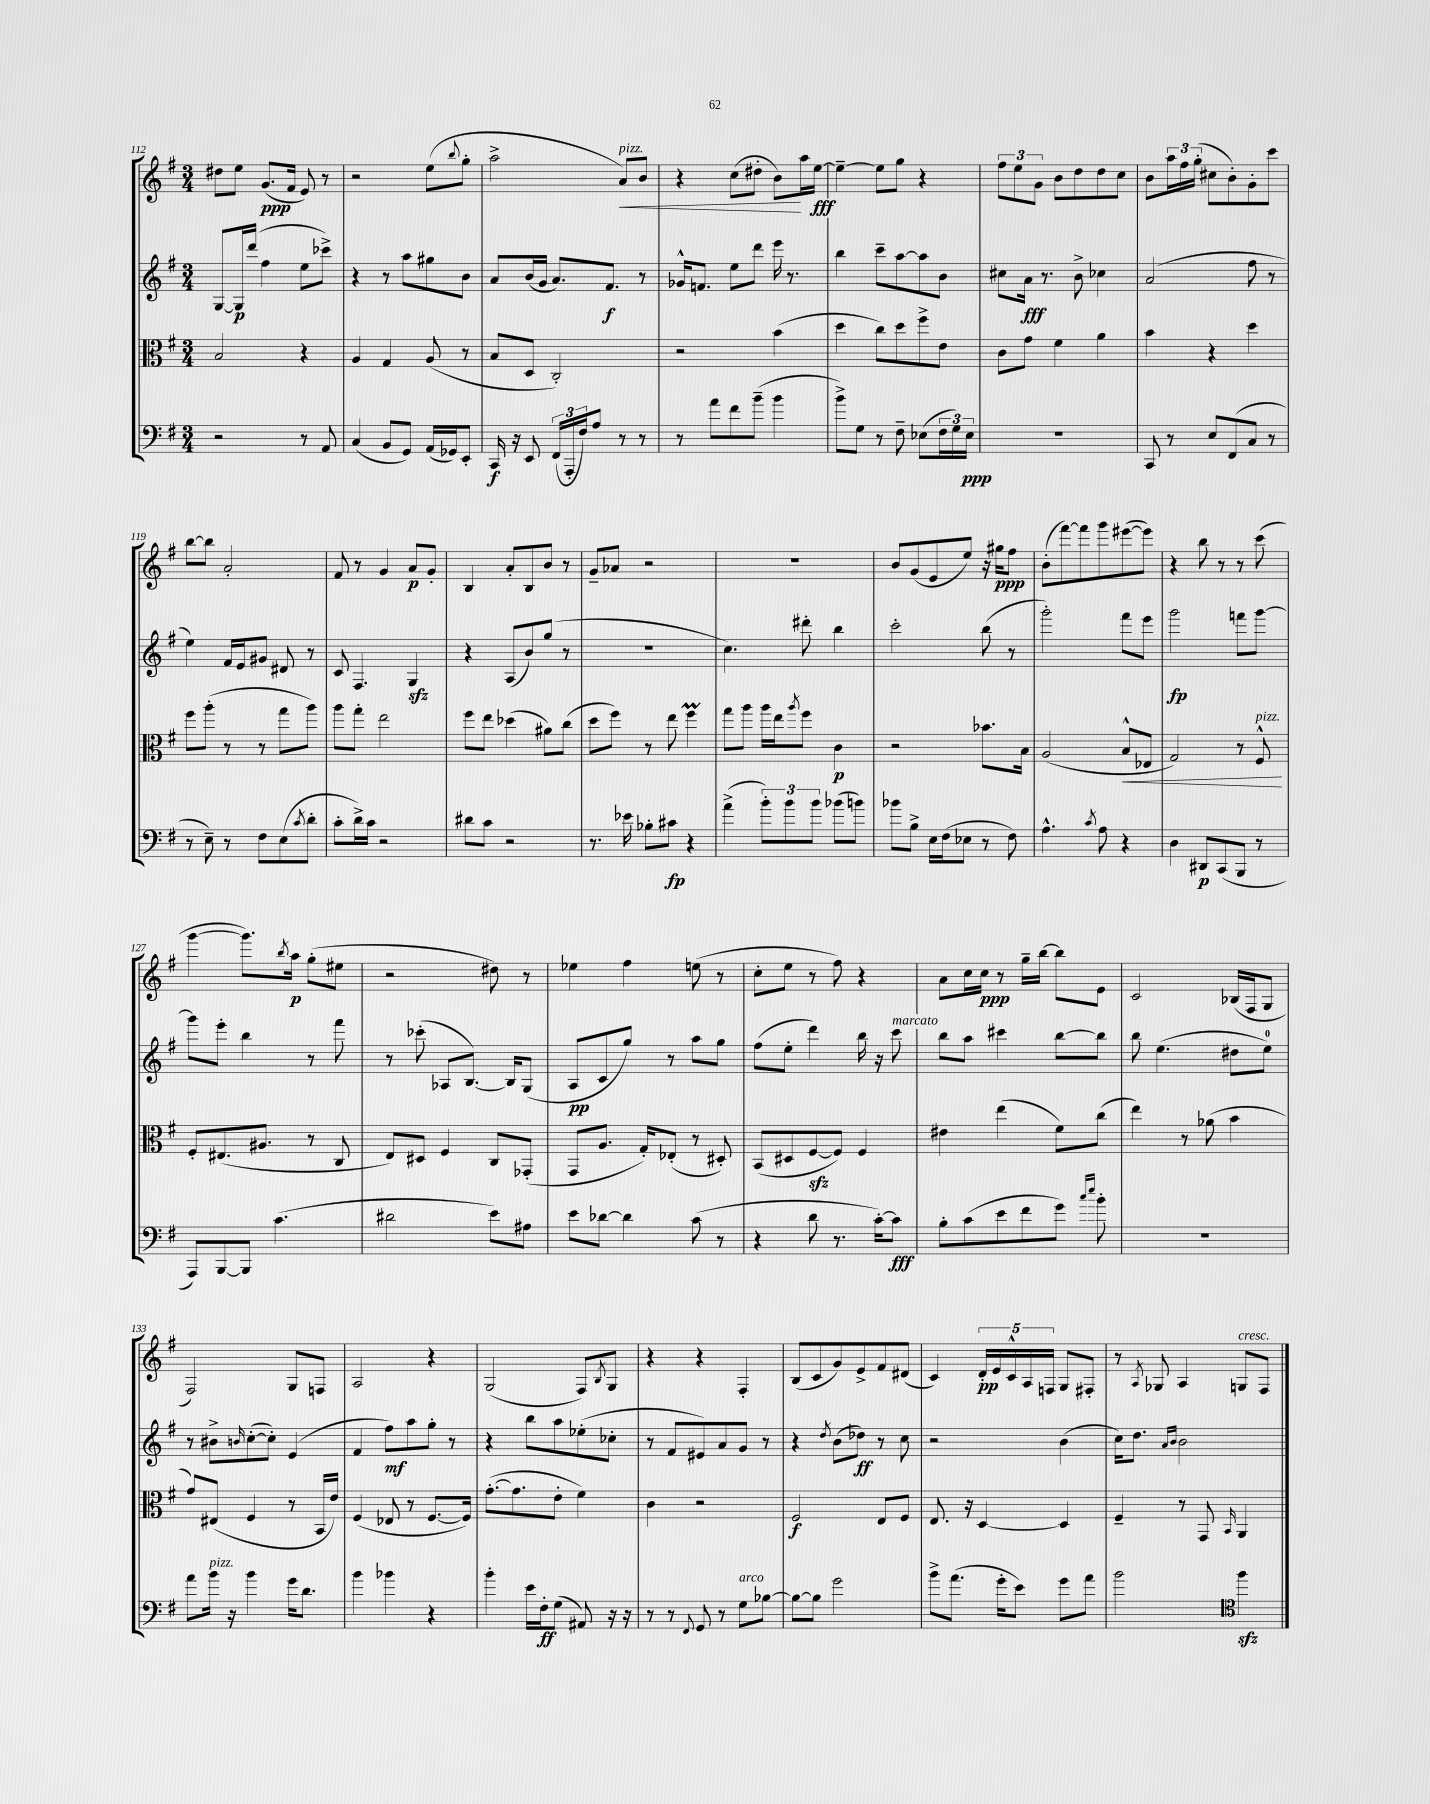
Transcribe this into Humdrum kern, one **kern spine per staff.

**kern	**kern	**kern	**kern
*staff4	*staff3	*staff2	*staff1
*clefF4	*clefC3	*clefG2	*clefG2
*k[f#]	*k[f#]	*k[f#]	*k[f#]
*M3/4	*M3/4	*M3/4	*M3/4
2r	2B	[8G	8dd#
.	.	16G]	8ee
.	.	(16ddd	.
.	.	4ff#	(8.g
.	.	.	16f#
8r	4r	8ee	8e)
8AA	.	8ccc-^)	8r
=	=	=	=
(4C	4A	4r	2r
8BB	4G	8r	.
8GG)	.	8aa	.
(16AA	(8A	8gg#	(8ee
16GG-)	.	.	.
.	.	.	8qqbb
8EE'	8r	8b	8gg'
=	=	=	=
16CC	8B	8a	2aa^
16r	.	.	.
8EE	8D	(16b	.
.	.	16g	.
(24FF#	2C')	8.a)	.
24AAA'	.	.	.
24F#)	.	.	.
8A	.	.	.
.	.	8.f#	.
8r	.	.	8a)
8r	.	8r	8b
=	=	=	=
8r	2r	16g-^^	4r
.	.	8.f	.
8a	.	.	.
8f#	.	8ee	(8cc
(8b~	.	8ddd	8dd#'
4b	(4b	16eee	8b)
.	.	8.r	.
.	.	.	16aa
.	.	.	[16ee
=	=	=	=
8b^)	4dd	4bb	4ee~_
8G	.	.	.
8r	8cc)	8ccc~	8ee]
8F#~	8dd	[8aa	8gg
(8E-	8ff#^	8aa]	4r
24F#	8e	8b	.
24G)	.	.	.
24E-	.	.	.
=	=	=	=
2.r	8c	8cc#	12ff#
.	.	.	12ee
.	8g	16a	.
.	.	.	12g
.	.	8.r	.
.	4f#	.	8b
.	.	8b^	8dd
.	4a	4cc-	8dd
.	.	.	8cc
=	=	=	=
8CC	4b	(2a	8b
8r	.	.	24aa
.	.	.	24ff#
.	.	.	(24gg'
8E	4r	.	8cc#
(8FF#	.	.	8b')
8C	4dd	8ff#	8g'
8r	.	8r	8ccc
=	=	=	=
8r	8ff#	4ee)	[8bb
8E~)	(8aa'	.	8bb]
8r	8r	16f#	2a'
.	.	16e	.
8F#	8r	8g#	.
(8E	8gg	8d#	.
8qc	.	.	.
8d'	8aa)	8r	.
=	=	=	=
8c'	8aa	8c	8f#
16d^)	8gg'	4.F#	8r
16c	.	.	.
2r	2ee	.	4g
.	.	4G	8a
.	.	.	8g'
=	=	=	=
8d#	8ff#	4r	4B
8c	8ee	.	.
2r	(4dd-	(8A	8a'
.	.	8b)	8B
.	8a#)	(8gg	8b
.	(8cc	8r	8r
=	=	=	=
8.r	8dd	2.r	8g~
.	8ff#)	.	8a-
16e-	.	.	.
8B-'	8r	.	2r
8c#	8ee	.	.
4r	4ff#	.	.
=	=	=	=
(4a^	8gg	4.cc)	2.r
.	8aa	.	.
12b')	16aa	.	.
.	16ee	.	.
12b	.	.	.
.	8qaa	.	.
.	8ff#	8ddd#'	.
12b	.	.	.
(8b-	4c	4bb	.
8b)	.	.	.
=	=	=	=
8b-	2r	2ccc'	8b
8B^	.	.	(8g
16E	.	.	8e
(16F#	.	.	.
8E-	.	.	8ee)
8r	8.b-	(8bb	16r
.	.	.	16gg#
8F#)	.	8r	8ff#
.	16B	.	.
=	=	=	=
4.A^^	(2A	2ggg')	(8b'
.	.	.	[8fff#)
.	.	.	8fff#]
8qc	.	.	.
8A	.	.	8ggg
4r	8B^^	8fff#	([8eee#
.	8E-	8eee	8eee#])
=	=	=	=
4D	2G)	2ggg	4r
8DD#	.	.	8bb
(8CC	.	.	8r
8BBB	8r	8fff	8r
8r	8F#^^	[8ggg	(8ccc
=	=	=	=
8AAA)	8F#'	8ggg]	[4ggg
[8BBB	(8.E#	8eee'	.
8BBB]	.	4bb	8.ggg])
.	8.A#	.	.
(4.c	.	.	.
.	.	.	8qbb
.	.	.	16aa
.	8r	8r	(8gg'
.	8C	8fff#	8ee#
=	=	=	=
2d#	8E)	8r	2r
.	8D#	(8ccc-'	.
.	4F#	8A-	.
.	.	[8.B)	.
8e)	8C	.	8dd#)
.	.	16B]	.
8A#	(8GG-'	(8G	8r
=	=	=	=
8e	8GG	8A	4ee-
[8d-	8.A	8c	.
4d-]	.	8gg)	4ff#
.	16G')	.	.
.	(8E-'	8r	.
(8c	8r	8aa	(8ee
8r	8D#')	8gg	8r
=	=	=	=
4r	(8BB	(8ff#	8cc'
.	8D#	8ee'	8ee
8d	[8F#	4ddd)	8r
8.r	8F#])	.	8ff#)
.	4F#	16bb	4r
[16c')	.	16r	.
8c]	.	8ccc	.
=	=	=	=
8B'	4e#	8bb	8a
(8c	.	8aa	16cc
.	.	.	16cc
8e	(4ee	4ccc#	8r
8f#	.	.	16gg~
.	.	.	[16bb
8g)	8f#)	[8bb	8bb]
16qqcc	.	.	.
16qqee	.	.	.
8b'	(8cc	8bb]	8e
=	=	=	=
2.r	4ee)	8bb	2c
.	.	(4.ee	.
.	8r	.	.
.	(8a-	.	.
.	4b	8dd#	(16B-
.	.	.	16F#
.	.	8ee)	8G
=	=	=	=
8a	8g)	8r	2F#)
16b	(8E#	8b#^	.
16r	.	.	.
.	.	16qqb	.
4b	4F#	([8cc'	.
.	.	8cc'])	.
16g	8r	(4e	8G
8.d	.	.	.
.	16BB	.	8F
.	16e)	.	.
=	=	=	=
4b	(4F#	4f#	2A
4b-	8E-	8ff#)	.
.	8r	8aa	.
4r	[8.F#	8gg'	4r
.	.	8r	.
.	16F#])	.	.
=	=	=	=
4b'	([8.g'	4r	(2G
.	8.g]	.	.
16e	.	8bb	.
16F#'	.	.	.
(8G	8e'	8aa	.
8AA#)	4f#)	(8ee-'	8F#)
.	.	.	8qB
16r	.	8cc-'	8G
16r	.	.	.
=	=	=	=
8r	4c	8r	4r
8r	.	8f#	.
8qqFF#	.	.	.
8GG	2r	8e#)	4r
8r	.	8a	.
8G	.	8g	4F#'
[8B-	.	8r	.
=	=	=	=
8B-_	2F#	4r	(8B
8B-]	.	.	8c
.	.	8qdd	.
2g	.	(8b	8g)
.	.	8dd-)	8e^
.	8E	8r	8f#
.	8F#	8cc	(8d#
=	=	=	=
8b^	8.E	2r	4c)
(8.a	.	.	.
.	16r	.	.
.	[4D	.	20d'
.	.	.	20e
16g'	.	.	.
.	.	.	20c^^
8e)	.	.	.
.	.	.	20A
.	.	.	20F
8g	4D]	(4b	8G
8a	.	.	8F#'
=	=	=	=
2b	4F#~	16cc)	8r
.	.	8.dd	.
.	.	.	8qA
.	.	.	8G-
.	.	16qqa	.
.	.	16qqb	.
.	8r	2b	4A
.	8GG	.	.
*clefC4	*	*	*
.	16qqBB	.	.
4ff#	4AA	.	8G
.	.	.	8F#
==	==	==	==
*-	*-	*-	*-
